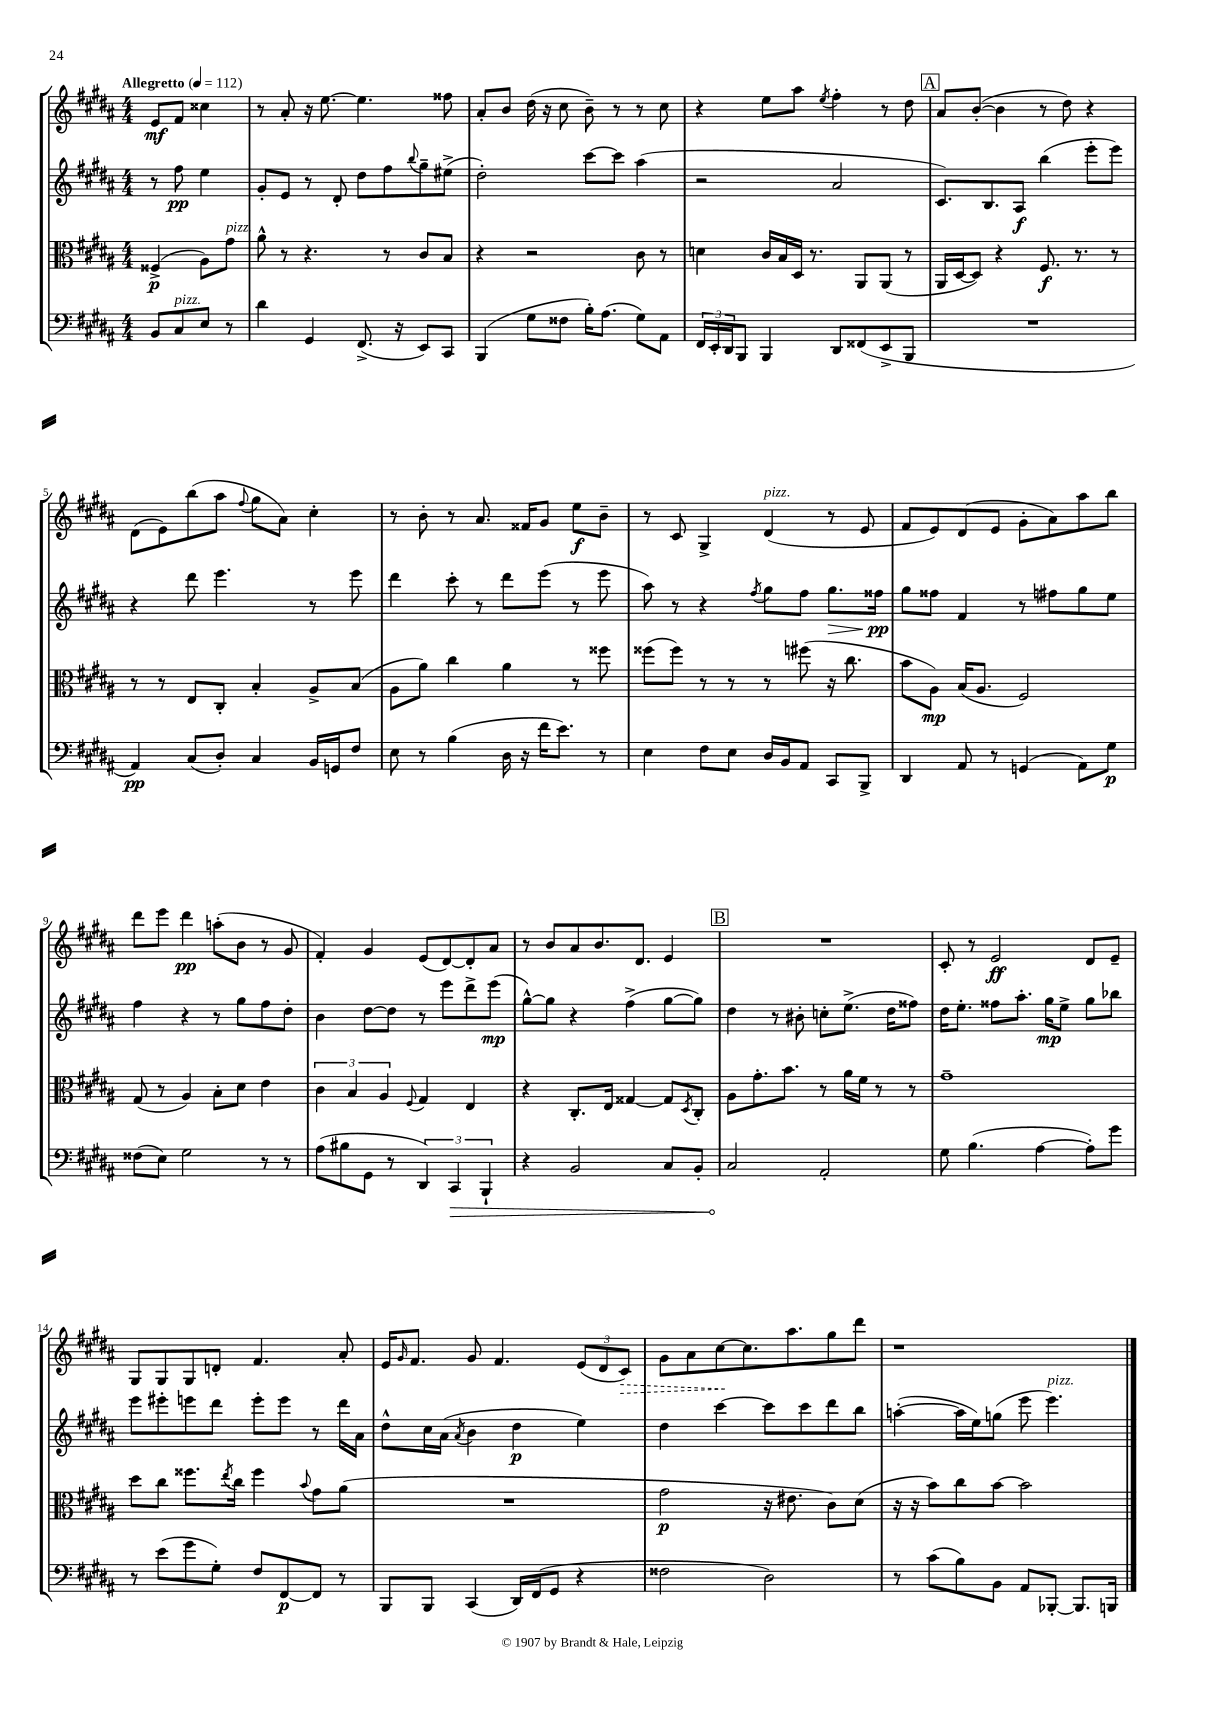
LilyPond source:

<<
\new StaffGroup <<
\new Staff = "s0" {
    \clef treble \key b \major \numericTimeSignature \time 4/4 \partial 2 \tempo "Allegretto" 4 = 112
    e'8\mf fis'8 cisis''4 |
    r8 ais'8-. r16 e''8.~ e''4. fisis''8 |
    ais'8-. b'8 dis''16( r16 cis''8 b'8--) r8 r8 cis''8 |
    r4 e''8 ais''8 \acciaccatura { e''8 } fis''4-. r8 dis''8 |
    \mark \markup { \box "A" } ais'8 b'8~-.( b'4 r8 dis''8) r4 |
    dis'8( e'8) b''8( ais''8 \appoggiatura { fis''8 } gis''8 ais'8) cis''4-. |
    r8 b'8-. r8 ais'8. fisis'16 gis'8 e''8\f b'8-- |
    r8 cis'8 gis4-> dis'4^\markup { \italic "pizz." }( r8 e'8 |
    fis'8 e'8) dis'8( e'8 gis'8-. ais'8) ais''8 b''8 |
    dis'''8 e'''8 dis'''4\pp a''8-.( b'8 r8 gis'8 |
    fis'4-.) gis'4 e'8( dis'8~) dis'8-. ais'8 |
    r8 b'8 ais'8 b'8. dis'8. e'4 |
    \mark \markup { \box "B" } R1 |
    cis'8-. r8 e'2\ff dis'8 e'8-- |
    gis8 gis8 gis8 d'8-. fis'4. ais'8-. |
    e'16 \grace { gis'16 } fis'8. gis'8 fis'4. \tuplet 3/2 { e'8( dis'8 \once \override Hairpin.style = #'dashed-line cis'8\>) } |
    gis'8 ais'8 cis''8~\! cis''8. ais''8. gis''8 dis'''8 |
    r1 \bar "|." |
}
\new Staff = "s1" {
    \clef treble \key b \major \numericTimeSignature \time 4/4 \partial 2
    r8 fis''8\pp e''4 |
    gis'8-. e'8 r8 dis'8-. dis''8 fis''8 \appoggiatura { b''8 } gis''8-- eis''8->( |
    dis''2-.) cis'''8~ cis'''8 ais''4( |
    r2 ais'2 |
    \mark \markup { \box "A" } cis'8.) b8. ais8\f b''4( e'''8-. e'''8) |
    r4 dis'''8 e'''4. r8 e'''8 |
    dis'''4 cis'''8-. r8 dis'''8 e'''8( r8 e'''8 |
    ais''8) r8 r4 \acciaccatura { fis''8 } gis''8 fis''8 gis''8.\> fisis''16\pp\! |
    gis''8 fisis''8 fis'4 r8 fis''8 gis''8 e''8 |
    fis''4 r4 r8 gis''8 fis''8 dis''8-. |
    b'4 dis''8~ dis''8 r8 e'''8 dis'''8-> e'''8\mp( |
    gis''8~-^) gis''8 r4 fis''4->( gis''8~ gis''8) |
    \mark \markup { \box "B" } dis''4 r8 bis'8-. c''8-. e''8.->( dis''16 fisis''8) |
    dis''16 e''8.-. fisis''8 ais''8.-. gis''16\mp e''8-> gis''8 bes''8 |
    e'''8 eis'''8-. e'''8 dis'''8 e'''8-. e'''8 r8 dis'''16 ais'16 |
    dis''8-^ cis''16 ais'16( \acciaccatura { ais'8 } b'4 dis''4\p e''4) |
    dis''4 cis'''4~ cis'''8 cis'''8 dis'''8 b''8 |
    a''4~-.( a''16 e''16) g''8( e'''8 e'''4.^\markup { \italic "pizz." }) \bar "|." |
}
\new Staff = "s2" {
    \clef alto \key b \major \numericTimeSignature \time 4/4 \partial 2
    fisis4->\p( ais8) gis'8^\markup { \italic "pizz." } |
    ais'8-^ r8 r4. r8 cis'8 b8 |
    r4 r2 cis'8 r8 |
    d'4 cis'16 b16 dis16 r8. ais,8 ais,8( r8 |
    \mark \markup { \box "A" } ais,16 dis16~ dis8) r4 fis8.\f r8. r8 |
    r8 r8 e8 cis8-. b4-. ais8-> b8( |
    ais8 ais'8) cis''4 ais'4 r8 fisis''8 |
    fisis''8( fisis''8) r8 r8 r8 fis''8( r16 cis''8. |
    b'8 ais8\mp) b16( ais8. fis2) |
    gis8( r8 ais4) b8-. dis'8 e'4 |
    \tuplet 3/2 { cis'4 b4 ais4 } \appoggiatura { fis8 } gis4 e4 |
    r4 cis8.-. e16 gisis4~ gisis8 \acciaccatura { dis8 } cis8-. |
    \mark \markup { \box "B" } ais8 gis'8.-. b'8. r8 ais'16 fis'16 r8 r8 |
    gis'1-- |
    dis''8 cis''8 fisis''8. \acciaccatura { e''8 } cis''16 fisis''4 \appoggiatura { b'8 } gis'8 ais'8( |
    R1 |
    gis'2\p r16 eis'8. cis'8) dis'8( |
    r16 r16 b'8) cis''8 b'8~ b'2 \bar "|." |
}
\new Staff = "s3" {
    \clef bass \key b \major \numericTimeSignature \time 4/4 \partial 2
    b,8 cis8^\markup { \italic "pizz." } e8 r8 |
    dis'4 gis,4 fis,8.->( r16 e,8) cis,8 |
    b,,4( gis8 fisis8 b16-.) ais8.( gis8) ais,8 |
    \tuplet 3/2 { fis,16 e,16-. dis,16 } b,,8 b,,4 dis,8 fisis,8( e,8-> b,,8 |
    \mark \markup { \box "A" } R1 |
    ais,4\pp) cis8( dis8-.) cis4 b,16 g,16 fis8 |
    e8 r8 b4( dis16 r16 fis'16 e'8.) r8 |
    e4 fis8 e8 dis16 b,16 ais,8 cis,8 b,,8-> |
    dis,4 ais,8 r8 g,4( ais,8) gis8\p |
    fisis8( e8) gis2 r8 r8 |
    ais8( bis8 gis,8 r8 \tuplet 3/2 { dis,4) \once \override Hairpin.circled-tip = ##t cis,4\> b,,4-! } |
    r4 b,2 cis8 b,8-. |
    \mark \markup { \box "B" } cis2\! ais,2-. |
    gis8 b4.( ais4~ ais8-.) gis'8 |
    r8 e'8( gis'8 gis8-.) fis8 fis,8~\p fis,8 r8 |
    b,,8 b,,8 cis,4( dis,16) fis,16( gis,8 r4 |
    fisis2 dis2) |
    r8 cis'8( b8) b,8 ais,8 bes,,8~-. bes,,8. b,,16 \bar "|." |
}
>>
>>
